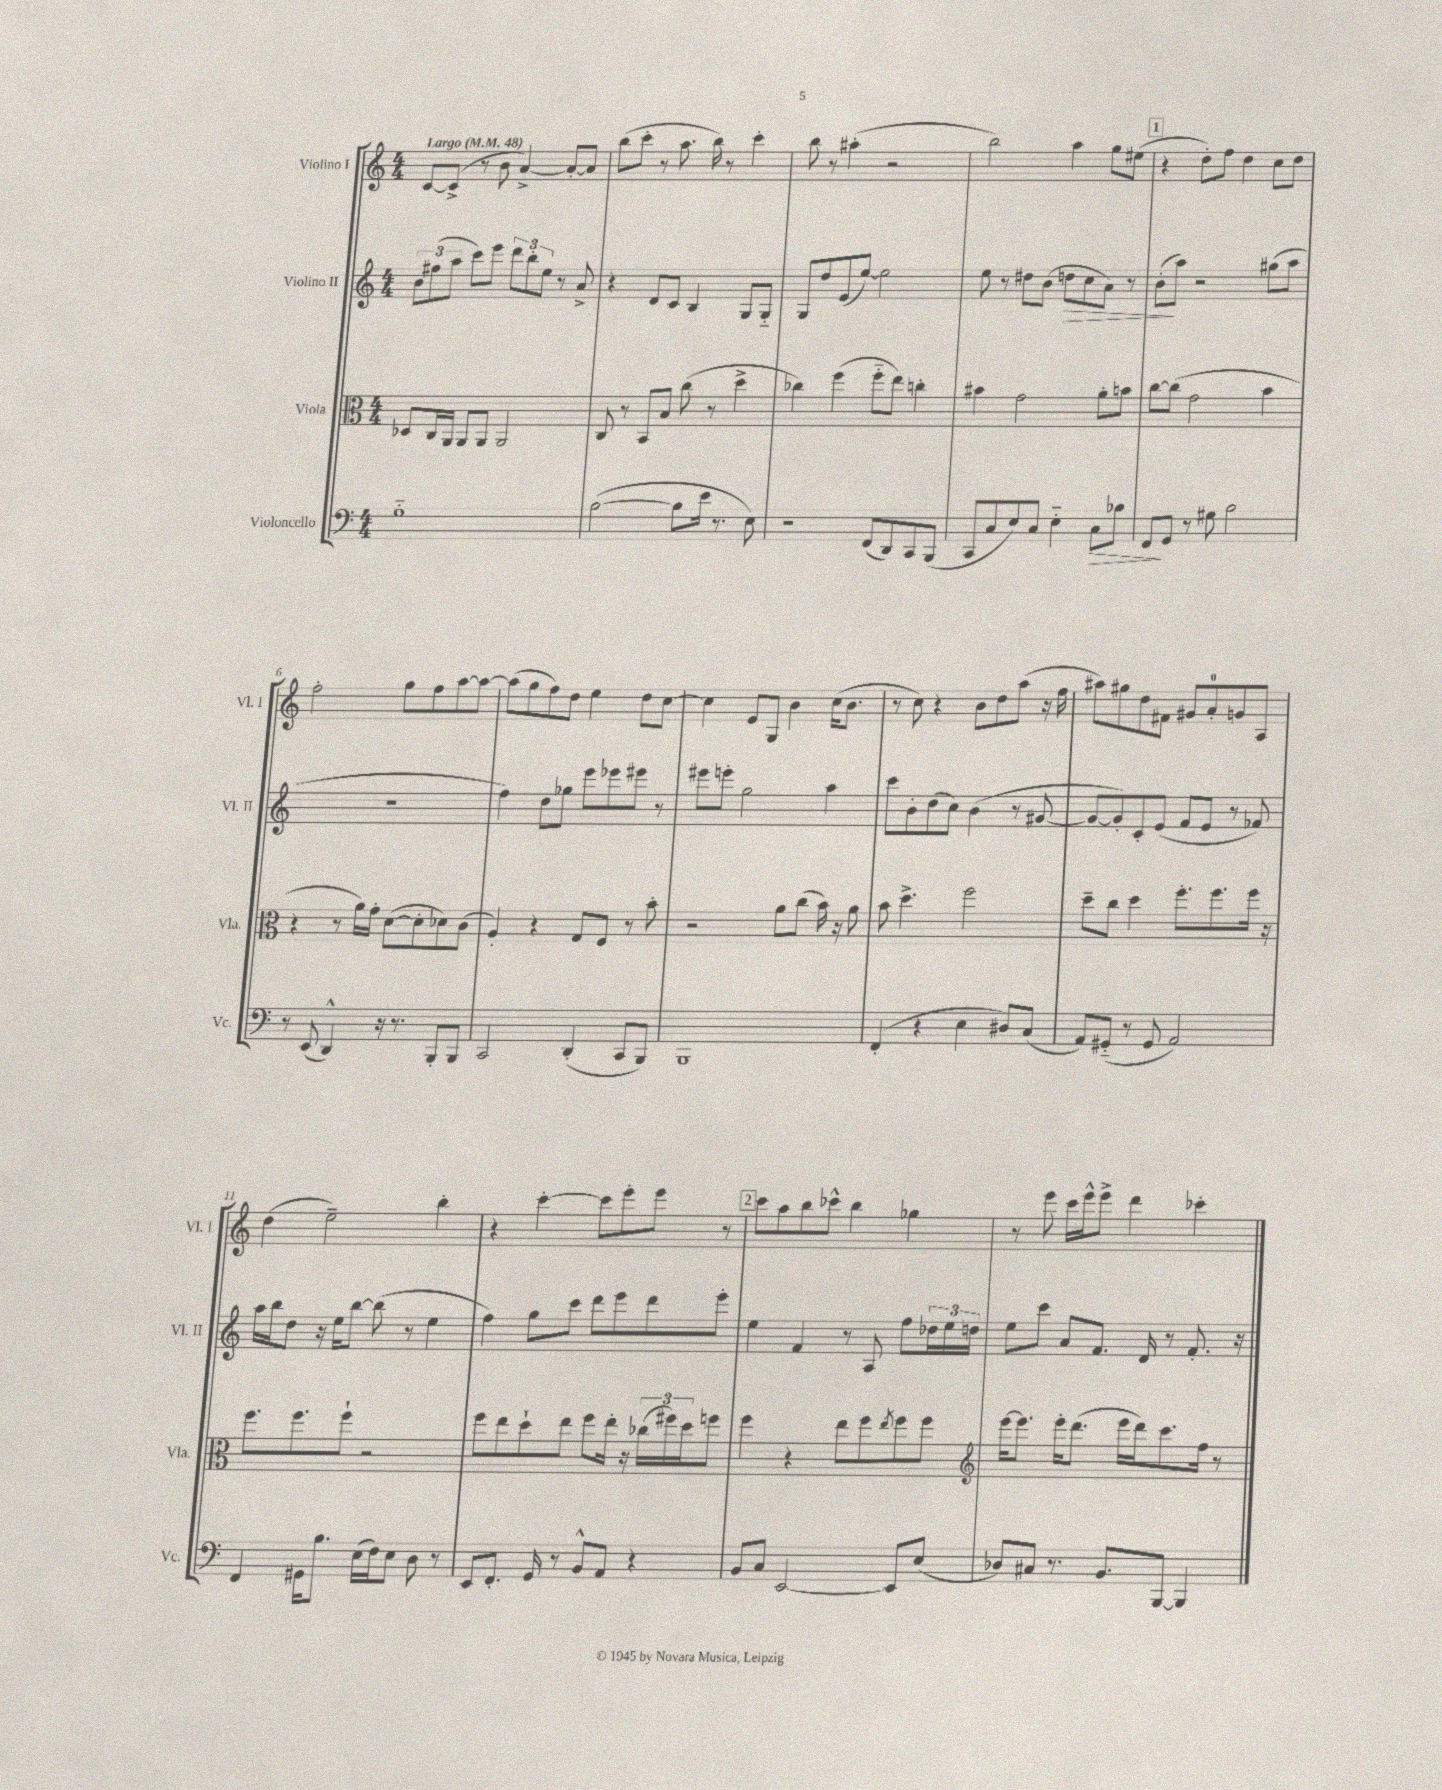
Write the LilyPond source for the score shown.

<<
\new StaffGroup <<
\new Staff = "s0" \with { instrumentName = "Violino I" shortInstrumentName = "Vl. I" } {
    \clef treble \key c \major \numericTimeSignature \time 4/4 \tempo "Largo" 4 = 48
    c'8~ c'8->( r8 b'8 a'4~->) a'8~-. a'8 |
    b''8( c'''8-. r8 a''8. b''16) r8 c'''4-. |
    b''8 r8 ais''4-.( r2 |
    b''2) a''4 g''8 eis''8( |
    \mark \markup { \box "1" } r4 d''8-.) f''8 d''4 c''8 d''8 |
    f''2-. g''8 f''8 a''8~ a''8~ |
    a''8( g''8 f''8) d''8 e''4 d''8 c''8~ |
    c''4 e'8 g8 b'4 c''16( b'8. |
    r8 c''8) r4 b'8 d''8 a''8( r16 f''16 |
    ais''8) gis''8 d''8 fis'8 gis'8 a'8-0-. g'8 a8 |
    d''4( e''2--) b''4-. |
    r4 c'''4~-. c'''8 e'''8-. e'''8 r8 |
    \mark \markup { \box "2" } c'''8 a''8 b''8 ces'''8-^ b''4 ges''4 |
    r8 e'''8 c'''16 e'''16-^ e'''8-> d'''4 ces'''4-. \bar "|." |
}
\new Staff = "s1" \with { instrumentName = "Violino II" shortInstrumentName = "Vl. II" } {
    \clef treble \key c \major \numericTimeSignature \time 4/4
    \tuplet 3/2 { b'8 fis''8( a''8 } c'''8) e'''8 \tuplet 3/2 { d'''8 b''8-. e''8 } r8 a'8-> |
    r4 d'8 c'8 b4 g8 g8-_ |
    g8 d''8 e'8( e''8~) e''2 |
    e''8 r8 dis''8 b'8( d''8\> c''8 a'8) r8 |
    \mark \markup { \box "1" } b'8-.\!( a''8) r2 gis''8( a''8 |
    R1 |
    f''4) d''8 ges''8 e'''8 ees'''8 eis'''8 r8 |
    eis'''8 e'''8-. g''2 a''4 |
    c'''8 b'8-. d''8( c''8) b'4( r8 gis'8~ |
    gis'8~ gis'8-.) c'8-. e'8( f'8 e'8 r8 fes'8) |
    a''16 b''16 d''8 r16 e''16 b''8~ b''8( r8 e''4 |
    f''4) g''8 c'''8 d'''8 e'''8 d'''8 e'''8-. |
    \mark \markup { \box "2" } e''4 f'4 r8 a8 f''8 \tuplet 3/2 { des''16 e''16 d''16 } |
    e''8 c'''8 a'8 f'8. d'16 r8 f'8.-. r16 \bar "|." |
}
\new Staff = "s2" \with { instrumentName = "Viola" shortInstrumentName = "Vla." } {
    \clef alto \key c \major \numericTimeSignature \time 4/4
    des8 c16 a,16 a,8 a,8 a,2 |
    c8 r8 b,8 b8 c''8( r8 d''4-> |
    ces''4) f''4( f''8-_ e''8) c''4-. |
    bis'4 g'2 a'8-. b'8 |
    \mark \markup { \box "1" } c''8~ c''8( g'2 b'4 |
    r4 r8 a'16) g'16-. d'8~( d'8-. des'8) c'8( |
    a4-.) r4 g8 f8 r8 b'8-. |
    r2 a'8 c''8( b'16) r16 a'8 |
    b'8 d''4.-> f''2 |
    d''8-- c''8 d''4 f''8.-. f''8. f''16 r16 |
    f''8. f''8. f''8-! r2 |
    f''8 e''8 d''8-! e''8 f''8 e''16-. r16 \tuplet 3/2 { ces''16( fis''16) d''16 } f''8 |
    \mark \markup { \box "2" } f''4 r4 e''8 f''8 \acciaccatura { e''8 } f''8 f''8 |
    \clef treble e'''16~ e'''8. e'''16-. d'''8.( e'''16 d'''16) c'''8. f''16 r8 \bar "|." |
}
\new Staff = "s3" \with { instrumentName = "Violoncello" shortInstrumentName = "Vc." } {
    \clef bass \key c \major \numericTimeSignature \time 4/4
    g1-_ |
    b2~( b8 e'16 r8. e8) |
    r2 f,8( d,8) c,8 b,,8( |
    c,8 c8 e8) c8 e4-_ c8\> bes8 |
    \mark \markup { \box "1" } f,8\! g,8 r8 gis8 b2 |
    r8 e,8( d,4-^) r16 r8. b,,8-. b,,8 |
    c,2 d,4-.( c,8 b,,8) |
    b,,1 |
    f,4-.( r4 e4 dis8) c8( |
    a,8) gis,8-_( r8 gis,8 a,2) |
    f,4 gis,16 b8. e16( f16) e8 d8 r8 |
    e,8 f,8.-. g,16 r8 b,8-^ a,8 r4 |
    \mark \markup { \box "2" } b,8 c8 e,2~ e,8 e8( |
    des8) cis8 r8. b,8. b,,8~ b,,4 \bar "|." |
}
>>
>>
